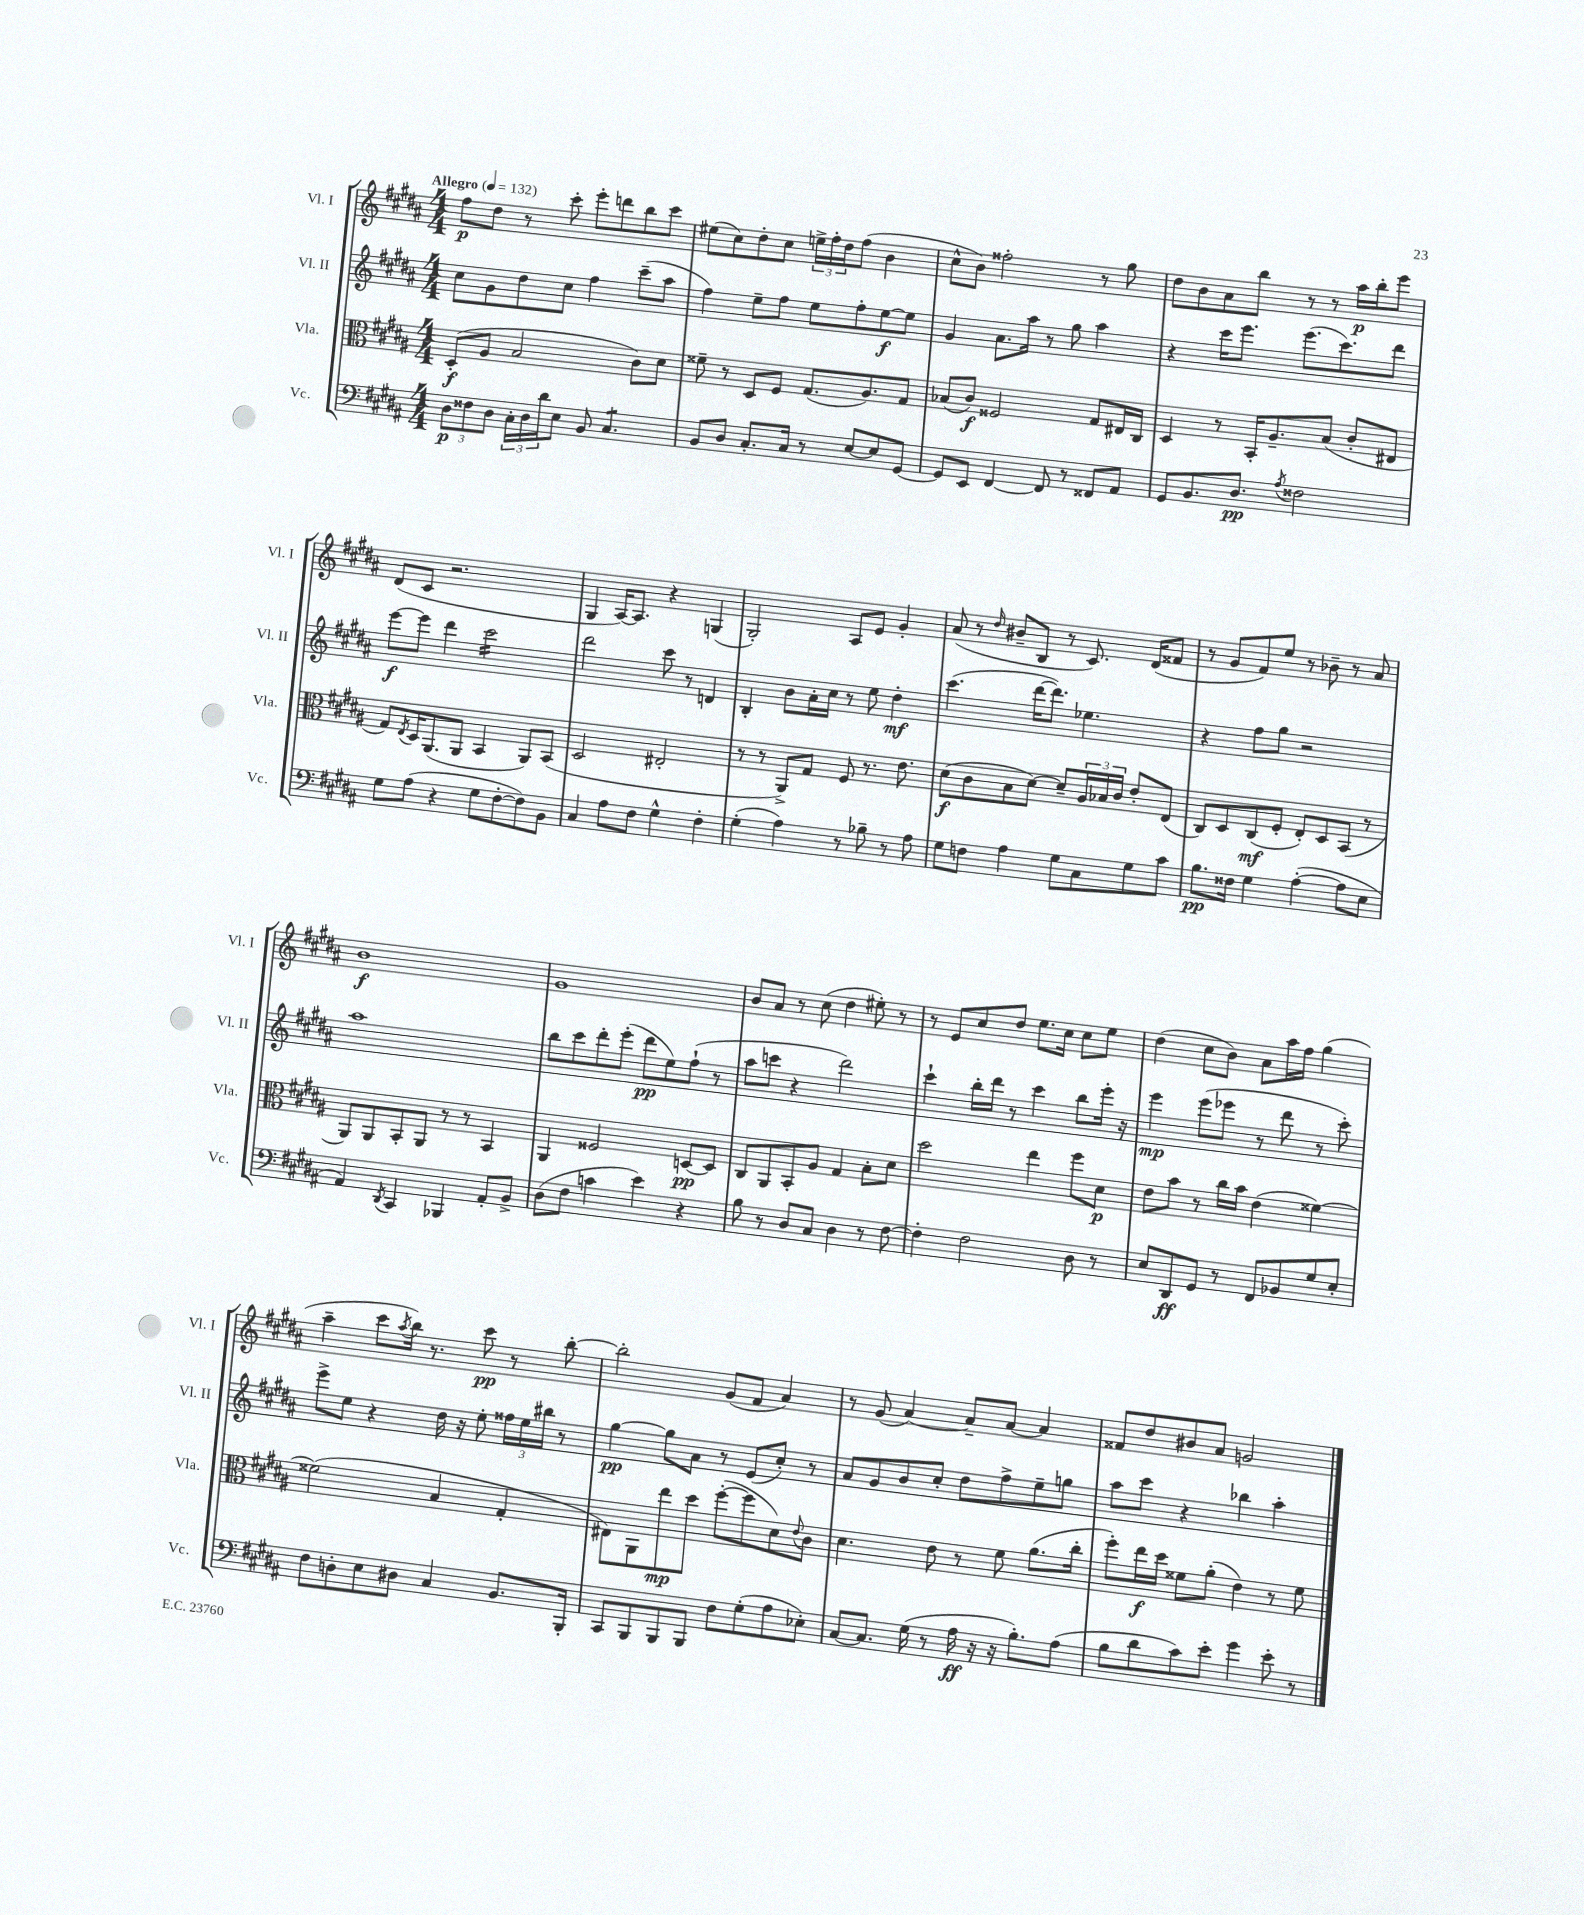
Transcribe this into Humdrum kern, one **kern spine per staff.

**kern	**dynam	**kern	**dynam	**kern	**dynam	**kern	**dynam
*part4	*part4	*part3	*part3	*part2	*part2	*part1	*part1
*staff4	*staff4	*staff3	*staff3	*staff2	*staff2	*staff1	*staff1
*I"Vc.	*	*I"Vla.	*	*I"Vl. II	*	*I"Vl. I	*
*I'Vc.	*	*I'Vla.	*	*I'Vl. II	*	*I'Vl. I	*
*clefF4	*	*clefC3	*	*clefG2	*	*clefG2	*
*k[f#c#g#d#a#]	*	*k[f#c#g#d#a#]	*	*k[f#c#g#d#a#]	*	*k[f#c#g#d#a#]	*
*M4/4	*	*M4/4	*	*M4/4	*	*M4/4	*
*MM132	*	*MM132	*	*MM132	*	*MM132	*
=1	=1	=1	=1	=1	=1	=1	=1
!	!	!	!	!	!	!LO:TX:a:B:t=Allegro	!
12D#\L	p	(8D#'/L	f	8cc#\L	.	8ff#\L	p
12F##X\	.	.	.	.	.	.	.
.	.	8A#/J	.	8g#\	.	8dd#\J	.
12D#\J	.	.	.	.	.	.	.
24C#'\LL	.	2B/	.	8dd#\	.	8r	.
24D#\	.	.	.	.	.	.	.
24d#\J	.	.	.	.	.	.	.
8E\J	.	.	.	8cc#\J	.	8ccc#'\	.
8BB/	.	.	.	4ff#\	.	8eee'\L	.
*tremolo	*	*	*	*	*	*	*
8C#/L	.	.	.	.	.	8dddn\	.
8C#/	.	8c#\L)	.	(8ccc#~\L	.	8bb\	.
8C#/J	.	8d#\J	.	8aa#\J	.	8ccc#\J	.
*Xtremolo	*	*	*	*	*	*	*
=2	=2	=2	=2	=2	=2	=2	=2
8BB/L	.	8f##X~\	.	4ff#\)	.	(8ee#X\L	.
8D#/J	.	8r	.	.	.	8cc#\)	.
8.C#'/L	.	8D#/L	.	8ee~\L	.	8dd#'\	.
.	.	8F#/J	.	8ff#\J	.	8cc#\J	.
16C#/Jk	.	.	.	.	.	.	.
8r	.	(8.G#/L	.	8ee\L	.	24een^\LL	.
.	.	.	.	.	.	24ff#'\	.
.	.	.	.	.	.	24dd#\J	.
[8E/L	.	.	.	8ff#'\	.	(8ff#\J	.
.	.	8.A#/)	.	.	.	.	.
8E/]	.	.	.	[8ee\	f	4b\	.
[8GG#/J	.	8G#/J	.	8ee\J]	.	.	.
=3	=3	=3	=3	=3	=3	=3	=3
8GG#/L]	.	(8B-X/L	.	4g#/	.	8cc#^^\L	.
8EE/J	.	8c#/J)	f	.	.	8b\J)	.
[4FF#/	.	2F##X/	.	8.a#\L	.	2ff##X'\	.
.	.	.	.	16aa#\Jk	.	.	.
8FF#/]	.	.	.	8r	.	.	.
8r	.	.	.	8gg#\	.	.	.
8FF##X/L	.	8G#/L	.	4aa#\	.	8r	.
8AA#/J	.	16E#X/L	.	.	.	8gg#\	.
.	.	16C#/JJ	.	.	.	.	.
=4	=4	=4	=4	=4	=4	=4	=4
8GG#/L	.	4D#/	.	4r	.	8dd#\L	.
8.BB/	.	.	.	.	.	8b\	.
.	.	8r	.	16ccc#\KL	.	8a#\	.
8.D#/J	pp	.	.	8.eee\J	.	.	.
.	.	16BB'/KL	.	.	.	8bb\J	.
.	.	8.A#~/	.	.	.	.	.
8qA#/	.	.	.	.	.	.	.
2F##X\	.	.	.	(8.eee\L	.	8r	.
.	.	(8B/J	.	.	.	8r	.
.	.	.	.	8.ccc#\)	.	.	.
.	.	8c#'/L	.	.	.	16aa#\LL	p
.	.	.	.	.	.	16bb'\J	.
.	.	8E#X/J	.	8ddd#\J	.	8eee\J	.
!!LO:LB:g=z
=5	=5	=5	=5	=5	=5	=5	=5
8G#\L	.	8G#/L)	.	[8eee\L	f	(8d#/L	.
.	.	8qE/	.	.	.	.	.
(8A#\J	.	16D#/K	.	8eee\J]	.	8c#/J	.
.	.	(8.AA#/	.	.	.	.	.
4r	.	.	.	4ddd#\	.	2.r	.
.	.	8AA#/J	.	.	.	.	.
*	*	*	*	*tremolo	*	*	*
8G#\L	.	4BB/	.	16ccc#\LL	.	.	.
.	.	.	.	16ccc#\	.	.	.
[8F#'\	.	.	.	16ccc#\	.	.	.
.	.	.	.	16ccc#\	.	.	.
8F#\])	.	8AA#/L)	.	16ccc#\	.	.	.
.	.	.	.	16ccc#\	.	.	.
8BB\J	.	(8BB/J	.	16ccc#\	.	.	.
.	.	.	.	16ccc#\JJ	.	.	.
*	*	*	*	*Xtremolo	*	*	*
=6	=6	=6	=6	=6	=6	=6	=6
4C#/	.	2D#/	.	2ddd#\	.	4G#/	.
8A#\L	.	.	.	.	.	[16A#/KL)	.
.	.	.	.	.	.	8.A#/J]	.
8F#\J	.	.	.	.	.	.	.
4G#^^\	.	2E#X'/	.	8ccc#\	.	4r	.
.	.	.	.	8r	.	.	.
4F#'\	.	.	.	4dn/	.	(4Gn/	.
=7	=7	=7	=7	=7	=7	=7	=7
(4G#'\	.	8r	.	4B'/	.	2G#'/)	.
.	.	8r	.	.	.	.	.
4A#\)	.	8AA#^/L)	.	8b\L	.	.	.
.	.	8G#/J	.	16a#'\L	.	.	.
.	.	.	.	16cc#\JJ	.	.	.
8r	.	8F#/	.	8r	.	8A#/L	.
8B-X~\	.	8.r	.	8ee\	.	8e/J	.
8r	.	.	.	4dd#'\	mf	4g#'/	.
.	.	8.e\	.	.	.	.	.
8A#\	.	.	.	.	.	.	.
=8	=8	=8	=8	=8	=8	=8	=8
8G#\L	.	(8d#\L	f	(4.ccc#\	.	(8a#/	.
8Fn\J	.	8c#\	.	.	.	8r	.
.	.	.	.	.	.	16qqdd#/	.
4A#\	.	8B\	.	.	.	8b#X~/L	.
.	.	[8d#\J)	.	[16ddd#\KL	.	8B/J	.
.	.	.	.	8.ddd#\J])	.	.	.
8G#\L	.	8d#~/L]	.	.	.	8r	.
8C#\	.	24A#/L	.	4.ee-X\	.	8.c#/)	.
.	.	24B-X/	.	.	.	.	.
.	.	24c#/JJ	.	.	.	.	.
8G#\	.	8e'/L	.	.	.	.	.
.	.	.	.	.	.	(16d#/KL	.
8c#\J	.	(8E/J	.	.	.	8f##X/J	.
=9	=9	=9	=9	=9	=9	=9	=9
8.B\L	pp	8C#/L)	.	4r	.	8r	.
.	.	8D#/	.	.	.	8g#/L	.
16F##X\Jk	.	.	.	.	.	.	.
4G#\	.	(8C#/	mf	8ff#\L	.	8f#/)	.
.	.	8F#'/J	.	8gg#\J	.	8ee/J	.
([4A#'\	.	8E'/L)	.	2r	.	8r	.
.	.	8D#/	.	.	.	8b-X~\	.
8A#\L]	.	(8BB/J	.	.	.	8r	.
8E\J	.	8r	.	.	.	8a#/	.
!!LO:LB:g=z
=10	=10	=10	=10	=10	=10	=10	=10
4AA#/)	.	8AA#/L)	.	1aa#	.	1b	f
.	.	8AA#/	.	.	.	.	.
8qDD#/	.	.	.	.	.	.	.
4CC#/	.	8BB'/	.	.	.	.	.
.	.	8AA#/J	.	.	.	.	.
4BBB-X/	.	8r	.	.	.	.	.
.	.	8r	.	.	.	.	.
8AA#'/L	.	4BB/	.	.	.	.	.
8BB^/J	.	.	.	.	.	.	.
=11	=11	=11	=11	=11	=11	=11	=11
(8D#\L	.	4AA#/	.	8bb\L	.	1g#	.
8F#\J	.	.	.	8ccc#\	.	.	.
4cn\	.	2F##X/	.	8ddd#'\	.	.	.
.	.	.	.	(8eee'\J	.	.	.
4e\)	.	.	.	8ddd#\L	pp	.	.
.	.	.	.	8ee\)	.	.	.
4r	.	[8Dn/L	pp	(8ff#`\J	.	.	.
.	.	8D/J]	.	8r	.	.	.
=12	=12	=12	=12	=12	=12	=12	=12
8B\	.	8C#/L	.	8aa#\L	.	8b/L	.
8r	.	8AA#/	.	8cccn\J	.	8a#/J	.
8D#/L	.	8BB'/	.	4r	.	8r	.
8C#/J	.	8A#/J	.	.	.	(8cc#\	.
4D#\	.	4G#/	.	2ddd#\)	.	4dd#\	.
8r	.	8B'\L	.	.	.	8ee#X'\)	.
[8F#\	.	8d#\J	.	.	.	8r	.
=13	=13	=13	=13	=13	=13	=13	=13
4F#'\]	.	2dd#\	.	4ccc#`\	.	8r	.
.	.	.	.	.	.	8e/L	.
2F#\	.	.	.	16bb'\LL	.	8cc#/	.
.	.	.	.	16ddd#\JJ	.	.	.
.	.	.	.	8r	.	8dd#/J	.
.	.	4ee\	.	4ccc#\	.	8.ee\L	.
.	.	.	.	.	.	16cc#\Jk	.
8D#\	.	8ff#\L	.	8bb\L	.	8cc#\L	.
8r	.	8d#\J	p	16eee'\Jk	.	8ee\J	.
.	.	.	.	16r	.	.	.
=14	=14	=14	=14	=14	=14	=14	=14
8E/L	.	8e\L	.	4eee\	mp	(4dd#\	.
8DD#/	ff	8b\J	.	.	.	.	.
8GG#/J	.	8r	.	(8eee\L	.	8cc#\L	.
8r	.	16cc#\LL	.	8eee-X\J	.	8b\J)	.
.	.	16b\JJ	.	.	.	.	.
8FF#/L	.	(4e\	.	8r	.	8a#\L	.
8BB-X/	.	.	.	8ddd#\	.	16aa#\L	.
.	.	.	.	.	.	16ff#\JJ	.
8G#/	.	[4f##X\)	.	8r	.	(4gg#\	.
8E'/J	.	.	.	8ccc#'\)	.	.	.
!!LO:LB:g=z
=15	=15	=15	=15	=15	=15	=15	=15
8F#\L	.	(2f##X\]	.	8eee^\L	.	4aa#~\	.
8Dn'\	.	.	.	8ee\J	.	.	.
8E\	.	.	.	4r	.	8ccc#\L	.
.	.	.	.	.	.	8qaa#/	.
8D#X\J	.	.	.	.	.	16bb\Jk)	.
.	.	.	.	.	.	8.r	.
4C#/	.	4B/	.	16dd#\	.	.	.
.	.	.	.	16r	.	.	.
.	.	.	.	8ee'\	.	8ccc#\	pp
8.BB/L	.	4G#'/	.	24ff##X\LL	.	8r	.
.	.	.	.	24ee\	.	.	.
.	.	.	.	24bb#X\JJ	.	.	.
.	.	.	.	8r	.	[8bb'\	.
16BBB'/Jk	.	.	.	.	.	.	.
=16	=16	=16	=16	=16	=16	=16	=16
8CC#/L	.	8E#X\L)	.	[4gg#\	pp	2bb'\]	.
8BBB/	.	8AA#\	.	.	.	.	.
8BBB/	.	8ee\	mp	8gg#\L]	.	.	.
8BBB/J	.	8dd#\J	.	8a#\J	.	.	.
8F#\L	.	([8ff#'\L	.	8r	.	(8g#/L	.
(8G#'\	.	8ff#\]	.	(8e/L	.	8f#/J	.
8A#\	.	8d#\)	.	8cc#'/J)	.	4a#/)	.
.	.	8qqe/	.	.	.	.	.
8E-X'\J)	.	8c#\J	.	8r	.	.	.
=17	=17	=17	=17	=17	=17	=17	=17
[8C#/L	.	4.d#\	.	8a#/L	.	8r	.
8.C#/J]	.	.	.	8g#/	.	(8g#/	.
.	.	.	.	8b/	.	[4a#/)	.
(16G#\	.	.	.	.	.	.	.
8r	.	8e\	.	8cc#'/J	.	.	.
16A#\	ff	8r	.	8dd#\L	.	8a#~/L]	.
16r	.	.	.	.	.	.	.
16r	.	8f#\	.	8ff#^\	.	[8a#/J	.
8.B'\L)	.	.	.	.	.	.	.
.	.	(8.a#\L	.	8ee~\	.	4a#/]	.
(8A#\J	.	.	.	8ggn\J	.	.	.
.	.	16cc#'\Jk	.	.	.	.	.
=18	=18	=18	=18	=18	=18	=18	=18
8B\L	.	8ff#'\L)	.	8aa#\L	.	8f##X/L	.
8d#\	.	16ee\L	f	8ccc#\J	.	8dd#/	.
.	.	16dd#\JJ	.	.	.	.	.
8c#\)	.	8f##X\L	.	4r	.	8b#X/	.
8e'\J	.	(8a#'\J	.	.	.	8a#/J	.
4g#\	.	4e\)	.	4bb-X\	.	2gn/	.
8e'\	.	8r	.	4aa#'\	.	.	.
8r	.	8f##\	.	.	.	.	.
==	==	==	==	==	==	==	==
*-	*-	*-	*-	*-	*-	*-	*-
